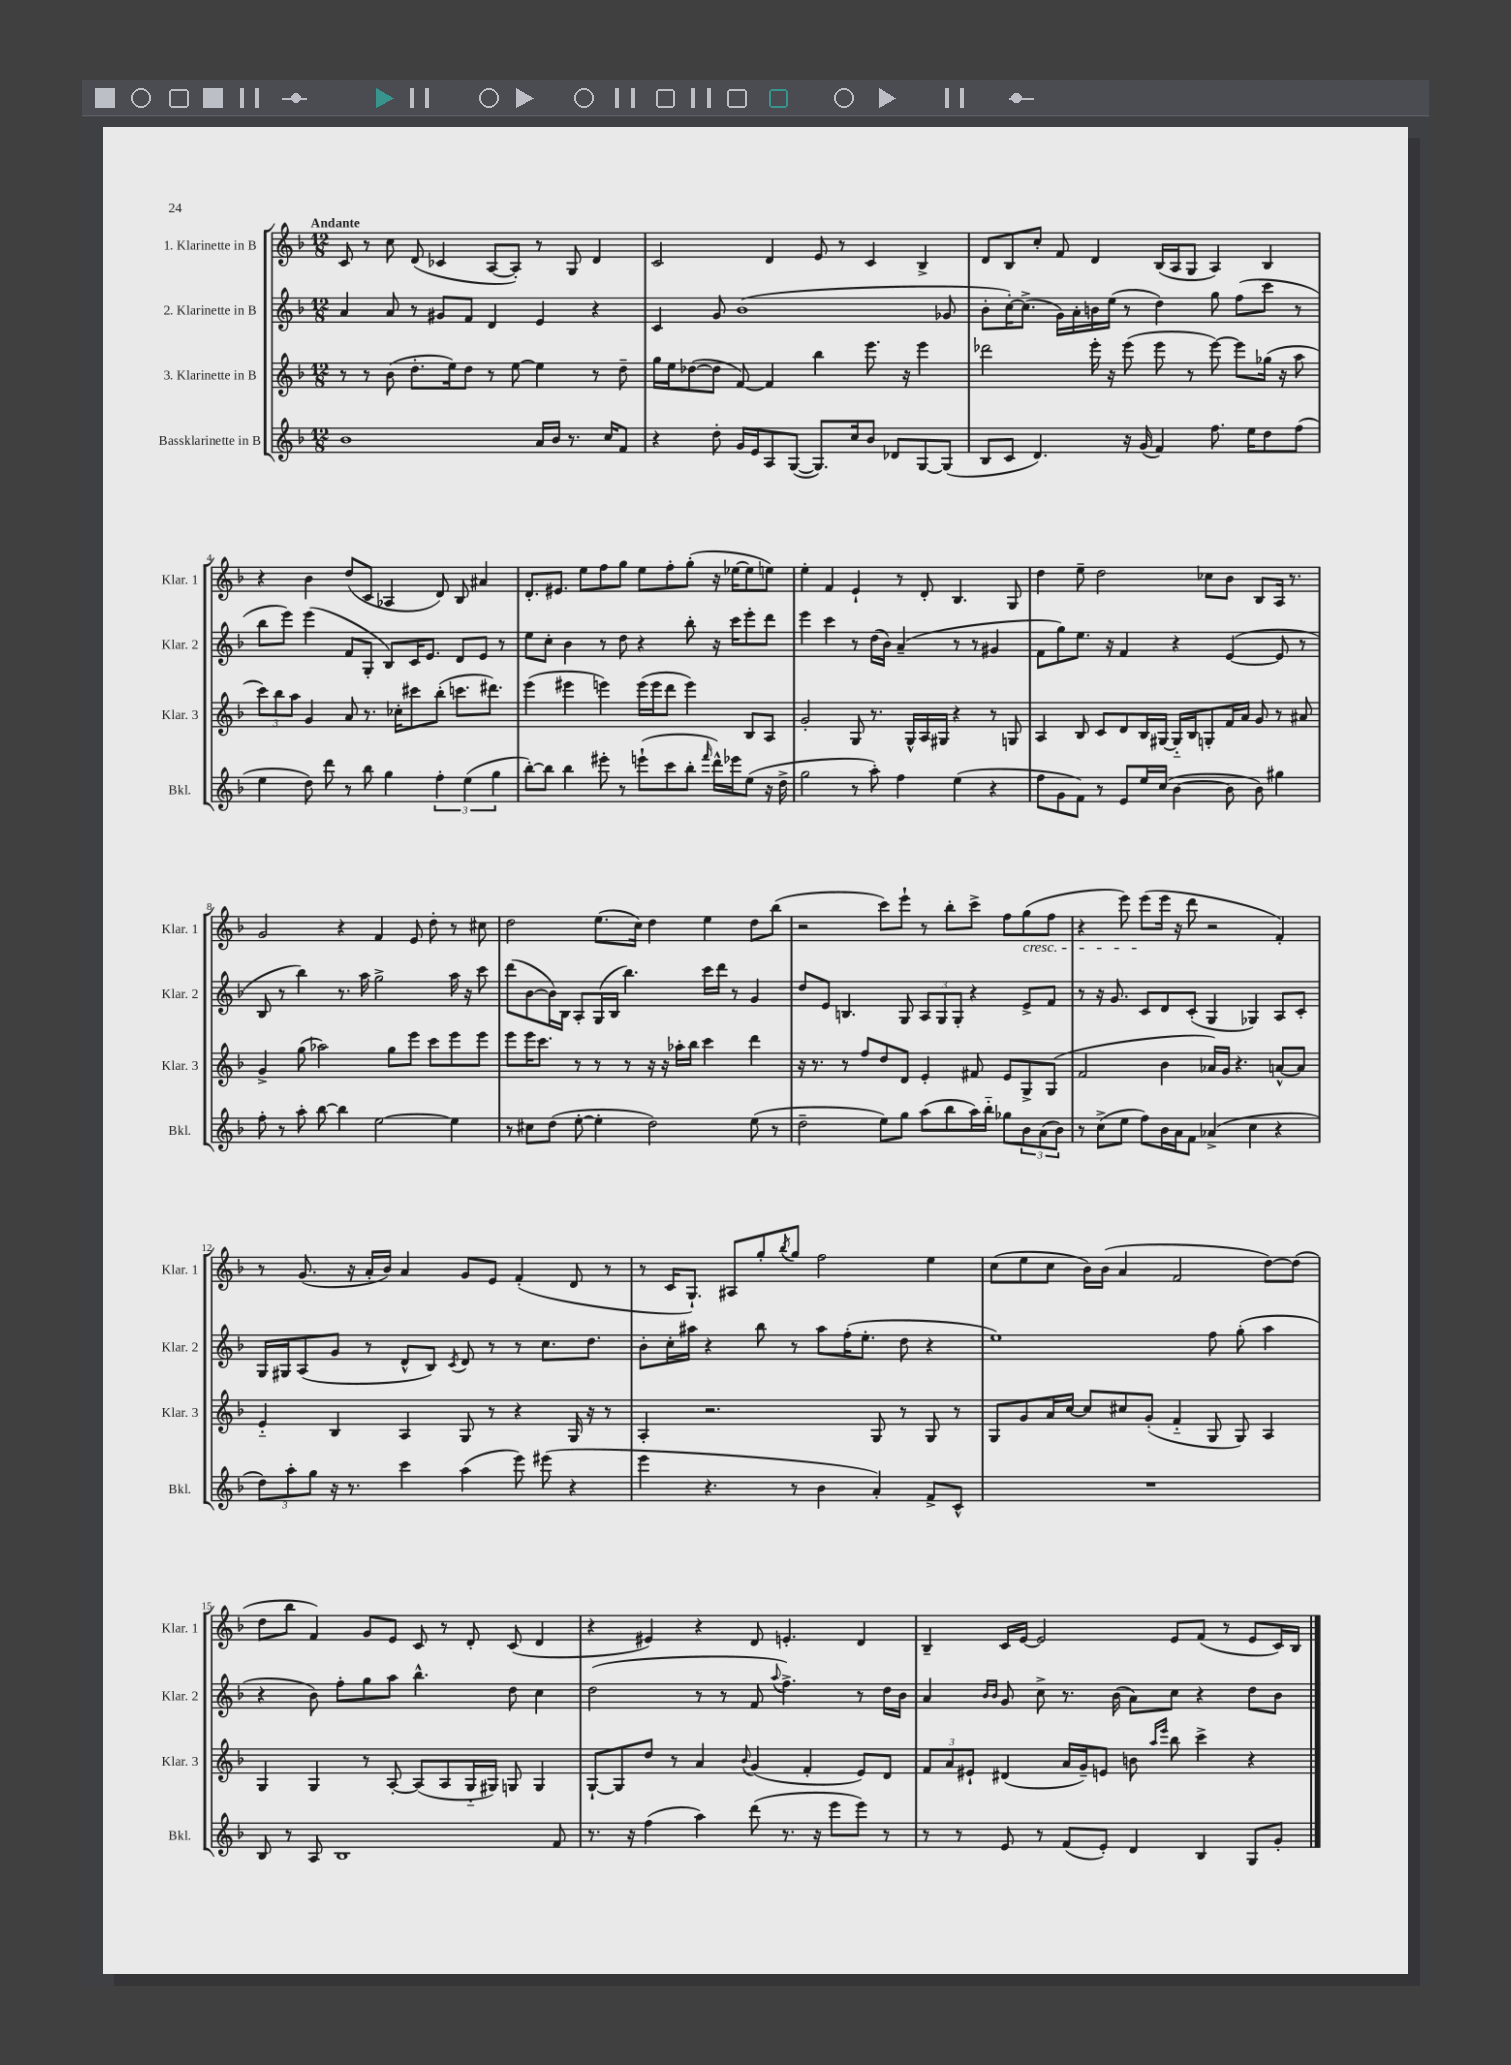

**kern	**kern	**kern	**kern
*staff4	*staff3	*staff2	*staff1
*clefG2	*clefG2	*clefG2	*clefG2
*k[b-]	*k[b-]	*k[b-]	*k[b-]
*M12/8	*M12/8	*M12/8	*M12/8
1b-	8r	4a/	8c/
.	8r	.	8r
.	(8b-\	8a/	8cc\
.	8.dd'\L	8r	(8d/
.	.	8g#/L	4c-/
.	16ee\k)	.	.
.	8dd\J	8f/J	.
.	8r	4d/	[8A/L
.	[8ee\	.	8A'/]J)
16a/LL	4ee\]	4e/	8r
16b-/JJ	.	.	.
8.r	.	.	8G/
.	8r	4r	4d/
16cc/LK	.	.	.
8f/J	8dd~\	.	.
=	=	=	=
4r	16gg\LL	4c/	2c/
.	16ee\J	.	.
.	([8dd-\	.	.
8dd'\	8dd-\]J	8g/	.
16g/LL	[8f/)	(1b-	.
16e/J	.	.	.
8A/	4f/]	.	4d/
([8G/J	.	.	.
8.G/]L)	4bb-\	.	8e/
.	.	.	8r
16cc/k	.	.	.
8b-/J	8.eee\	.	4c/
8d-/L	.	.	.
.	16r	.	.
[8G/	4eee\	.	4B-^/
(8G/]J	.	8g-/	.
=	=	=	=
8B-/L	2ddd-\	8b-'\L	8d/L
8c/J	.	[16cc'\K)	8B-/
.	.	(8.cc^\]J	.
4.d/)	.	.	8cc'/J
.	.	16g\LL)	8f/
.	.	16a'\	.
.	16eee'\	16b\	4d/
.	16r	(16ee\JJ	.
16r	(8eee\	8r	.
(16g/	.	.	.
4f/)	8eee\	4dd\)	(16B-/LL
.	.	.	16A/J
.	8r	.	8G/J
8.ff\	[8eee\)	8gg\	4A/)
.	8eee\]L	(8ff\L	.
16ee\LK	.	.	.
8dd\	(16gg-\Jk	8ccc\J	4B-/
.	16r	.	.
(8ff\J	8aa\	8r	.
=	=	=	=
4ee\	12ccc\L)	8bb-\L	4r
.	12bb-\	.	.
.	.	8eee\J)	.
.	12aa\J	.	.
8dd\)	4g/	(4eee\	4b-\
8ddd\	.	.	.
8r	8a/	8f/L	(8dd/L
8bb-\	8.r	8G'/J	8c/J
4gg\	.	8B-/L)	4A-/
.	16cc-'\LK	.	.
.	8ccc#\	16c/K	.
.	.	8.e/J	.
6ff'\	(8bb-'\J	.	8d/)
.	8.ccc\L	8d/L	8B-/
(6ee\	.	.	.
.	.	8e/J	4a#/
.	8.ddd#\J)	.	.
6gg\	.	.	.
.	.	8r	.
=	=	=	=
[8bb-'\L)	(4eee\	8ee\L	8.d'/L
8bb-\]J	.	8cc'\J	.
.	.	.	8.e#/J
4bb-\	4eee#\	4b-\	.
.	.	.	8ee\L
8eee#'\	4eee\)	8r	8ff\
8r	.	8dd\	8gg\J
(8eee`\L	(16eee\LL	4r	8ee\L
.	16eee\J	.	.
8ccc\	8ddd\J	.	8ff'\
8bb-'\J	4eee\)	8bb-'\	(8gg'\J
16qqfff/	.	.	.
16ddd^^\LL)	.	16r	16r
16eee-\J	.	16ccc\LK	[16ee-\LK
(8ee\J	8B-/L	8eee'\	8ee-\]
16r	8A/J	8ddd\J	8ee\J)
16dd^\	.	.	.
=	=	=	=
2gg\	2g'/	4eee\	4ee'\
.	.	4ccc\	4f/
8r	8G/	8r	4e`/
8aa'\)	8.r	(16dd\LL	.
.	.	16b-\JJ)	.
4ff\	.	(4a~/	8r
.	16G^^/LL	.	.
.	16A/	.	8d'/
.	16G#/JJ	.	.
(4ee\	4r	8r	4.B-/
.	.	8r	.
4r	8r	4g#/	.
.	8G/	.	8G/
=	=	=	=
8ff\L	4A/	8f\L	4dd\
8g\	.	8gg\)	.
8f\J)	8B-/	8.ee\J	8ee~\
8r	8c/L	.	2dd\
.	.	16r	.
8e/L	8d/	4f/	.
16ee/L	16B-/L	.	.
(16cc/JJ	[16G#/JJ	.	.
[4b-\	16G#'~/]LL	4r	.
.	16B-/J	.	.
.	8G'/	.	8cc-\L
8b-\]	16f/L	([4e/	8b-\J
.	16a/JJ	.	.
8b-\)	8g/	.	8B-/L
4gg#\	8r	8e/]	16A/Jk
.	.	.	8.r
.	8a#/	8r	.
=	=	=	=
8ff'\	4g^/	8B-/	2g/
8r	.	8r	.
8aa'\	(8gg\	4bb-\)	.
[8bb-\	2aa-\)	.	.
4bb-\]	.	8.r	4r
.	.	16aa\	.
[2ee\	.	2gg^\	4f/
.	8gg\L	.	.
.	8eee\J	.	8e/
.	8ccc\L	.	8dd'\
4ee\]	8eee\	16aa\	8r
.	.	16r	.
.	8eee\J	8ccc\	8cc#\
=	=	=	=
8r	8eee\L	(8ddd\L	2dd\
8cc#\L	16eee\K	[8b-\	.
.	8.ccc\J	.	.
(8dd\J	.	16b-\]L)	.
.	.	16B-\JJ	.
[8ee'\	8r	8A'/L	.
4ee'\]	8r	(16G/L	(8.ee\L
.	.	16B-/JJ	.
.	8r	4.bb-\)	.
.	.	.	16cc\Jk)
2dd\)	16r	.	4dd\
.	16r	.	.
.	16aa-'\LL	.	.
.	16bb-\JJ	.	.
.	4ccc\	16ccc\LL	4ee\
.	.	16ddd\JJ	.
.	.	8r	.
(8ee\	4ddd\	4g/	8dd\L
8r	.	.	(8bb-\J
=	=	=	=
2dd~\	16r	8dd/L	2r
.	8.r	.	.
.	.	8e/J	.
.	8r	4.B/	.
.	8ff/L	.	.
8ee\L)	8dd/	.	8ccc\L)
8gg\J	8d/J	8G/	8eee`\J
(8aa\L	4e'/	12A/L	8r
.	.	12G/	.
8bb-\	.	.	8bb-'\L
.	.	12G'/J	.
16aa\L)	8f#/	4r	8ccc^\J
16bb-'~\JJ	.	.	.
8gg-\L	8e/L	.	8ff\L
12b-\	8G^/	8e^/L	(8gg\
(12a\	.	.	.
.	(8G/J	8f/J	8ff\J
12b-\J)	.	.	.
=	=	=	=
8r	2f/	8r	4r
(8cc^\L	.	16r	.
.	.	8.g/	.
8ee\J	.	.	8eee\)
8ff\L)	.	8c/L	(8eee\L
16b-\L	4b-\	8d/	16eee\Jk
16a\J	.	.	16r
8f\J	.	(8c'/J	8ddd\
(4a-^/	16a-/LL)	4G/	2r
.	16g/JJ	.	.
.	4.r	.	.
4cc\	.	4G-/)	.
4r	[8a^^/L	8A/L	4f'/)
.	8a/]J	8c'/J	.
=	=	=	=
12dd\L)	4e'~/	16G/LL	8r
.	.	16G#/J	.
12aa'\	.	.	.
.	.	(8A/	(8.g/
12gg\J	.	.	.
16r	4B-/	8g/J	.
8.r	.	.	16r
.	.	8r	16a'/LL
.	.	.	16b-/JJ)
4ccc\	4A/	8d^^/L	4a/
.	.	8B-/J)	.
.	.	8qc/	.
(4aa\	8G/	8d/	8g/L
.	8r	8r	8e/J
8eee\)	4r	8r	(4f'/
(8eee#\	.	8.cc\L	.
4r	16G/	.	8d/
.	16r	8.dd\J	.
.	8r	.	8r
=	=	=	=
4eee\	4A'/	8b-'\L	8r
.	.	16cc'\L	16c/LK
.	.	16aa#\JJ	8.G`/J)
4.r	2.r	4r	.
.	.	.	8A#/L
.	.	8bb-\	8gg'/
.	.	.	8qbb-/
8r	.	8r	8gg/J
4b-\	.	8aa#\L	2ff\
.	.	(16ff'\K	.
.	.	8.ee'\J	.
4a'/)	8G/	.	.
.	8r	8dd\	.
8f^/L	8G/	4r	4ee\
8c^^/J	8r	.	.
=	=	=	=
1.r	8G/L	1ee)	(8cc\L
.	8g/	.	8ee\
.	16a/L	.	8cc\J
.	[16cc/JJ	.	.
.	8cc/]L	.	16b-\LL)
.	.	.	(16b-\JJ
.	8cc#/	.	4a/
.	(8g'/J	.	.
.	4f'~/	.	2f/
.	8G/	8ff\	.
.	8G/)	(8gg'\	.
.	4A/	4aa\	[8dd\L)
.	.	.	(8dd\]J
=	=	=	=
8B-/	4G/	4r	8dd\L
8r	.	.	8bb-\J
8A/	4G/	8b-\)	4f/)
1B-	.	8ff'\L	.
.	8r	8gg\	8g/L
.	[8A'/	8aa\J	8e/J
.	(8A/]L	4.bb-^^\	8c/
.	8A/	.	8r
.	16G'~/L	.	8d'/
.	16G#/JJ)	.	.
.	8G/	8dd\	(8c/
.	4G/	4cc\	4d/
8f/	.	.	.
=	=	=	=
8.r	[8G`/L	(2dd\	4r
.	8G/]	.	.
16r	.	.	.
(4ff\	8dd/J	.	4e#/)
.	8r	.	.
4aa\)	4a/	8r	4r
.	.	8r	.
.	8qqb-/	.	.
(8ddd\	(4g/	8f/	8d/
.	.	8qqaa/	.
8.r	.	4.ff^\)	4.e'/
.	4f'/	.	.
16r	.	.	.
8eee\L	.	.	.
8eee\J)	8e/L)	8r	4d/
8r	8d/J	16dd\LL	.
.	.	16b-\JJ	.
=	=	=	=
8r	12f/L	4a/	4B-~/
.	12a/	.	.
8r	.	.	.
.	12e#`/J	.	.
.	.	16qqb-/LL	.
.	.	16qqb-/JJ	.
8e/	(4d#/	8g/	16c/LL
.	.	.	[16e/JJ
8r	.	8cc^\	2e/]
(8f/L	16a/LL	8.r	.
.	16g~/J)	.	.
8e'/J)	8e/J	.	.
.	.	(16b-\	.
4d/	8b\	8a\L)	.
.	16qqaa/LL	.	.
.	16qqeee/JJ	.	.
.	8bb-\	8cc\J	8e/L
4B-/	4ccc^\	4r	(8f/J
.	.	.	8r
8G/L	4r	8dd\L	8e/L
8g'/J	.	8b-\J	16c/L)
.	.	.	16B-/JJ
==	==	==	==
*-	*-	*-	*-
